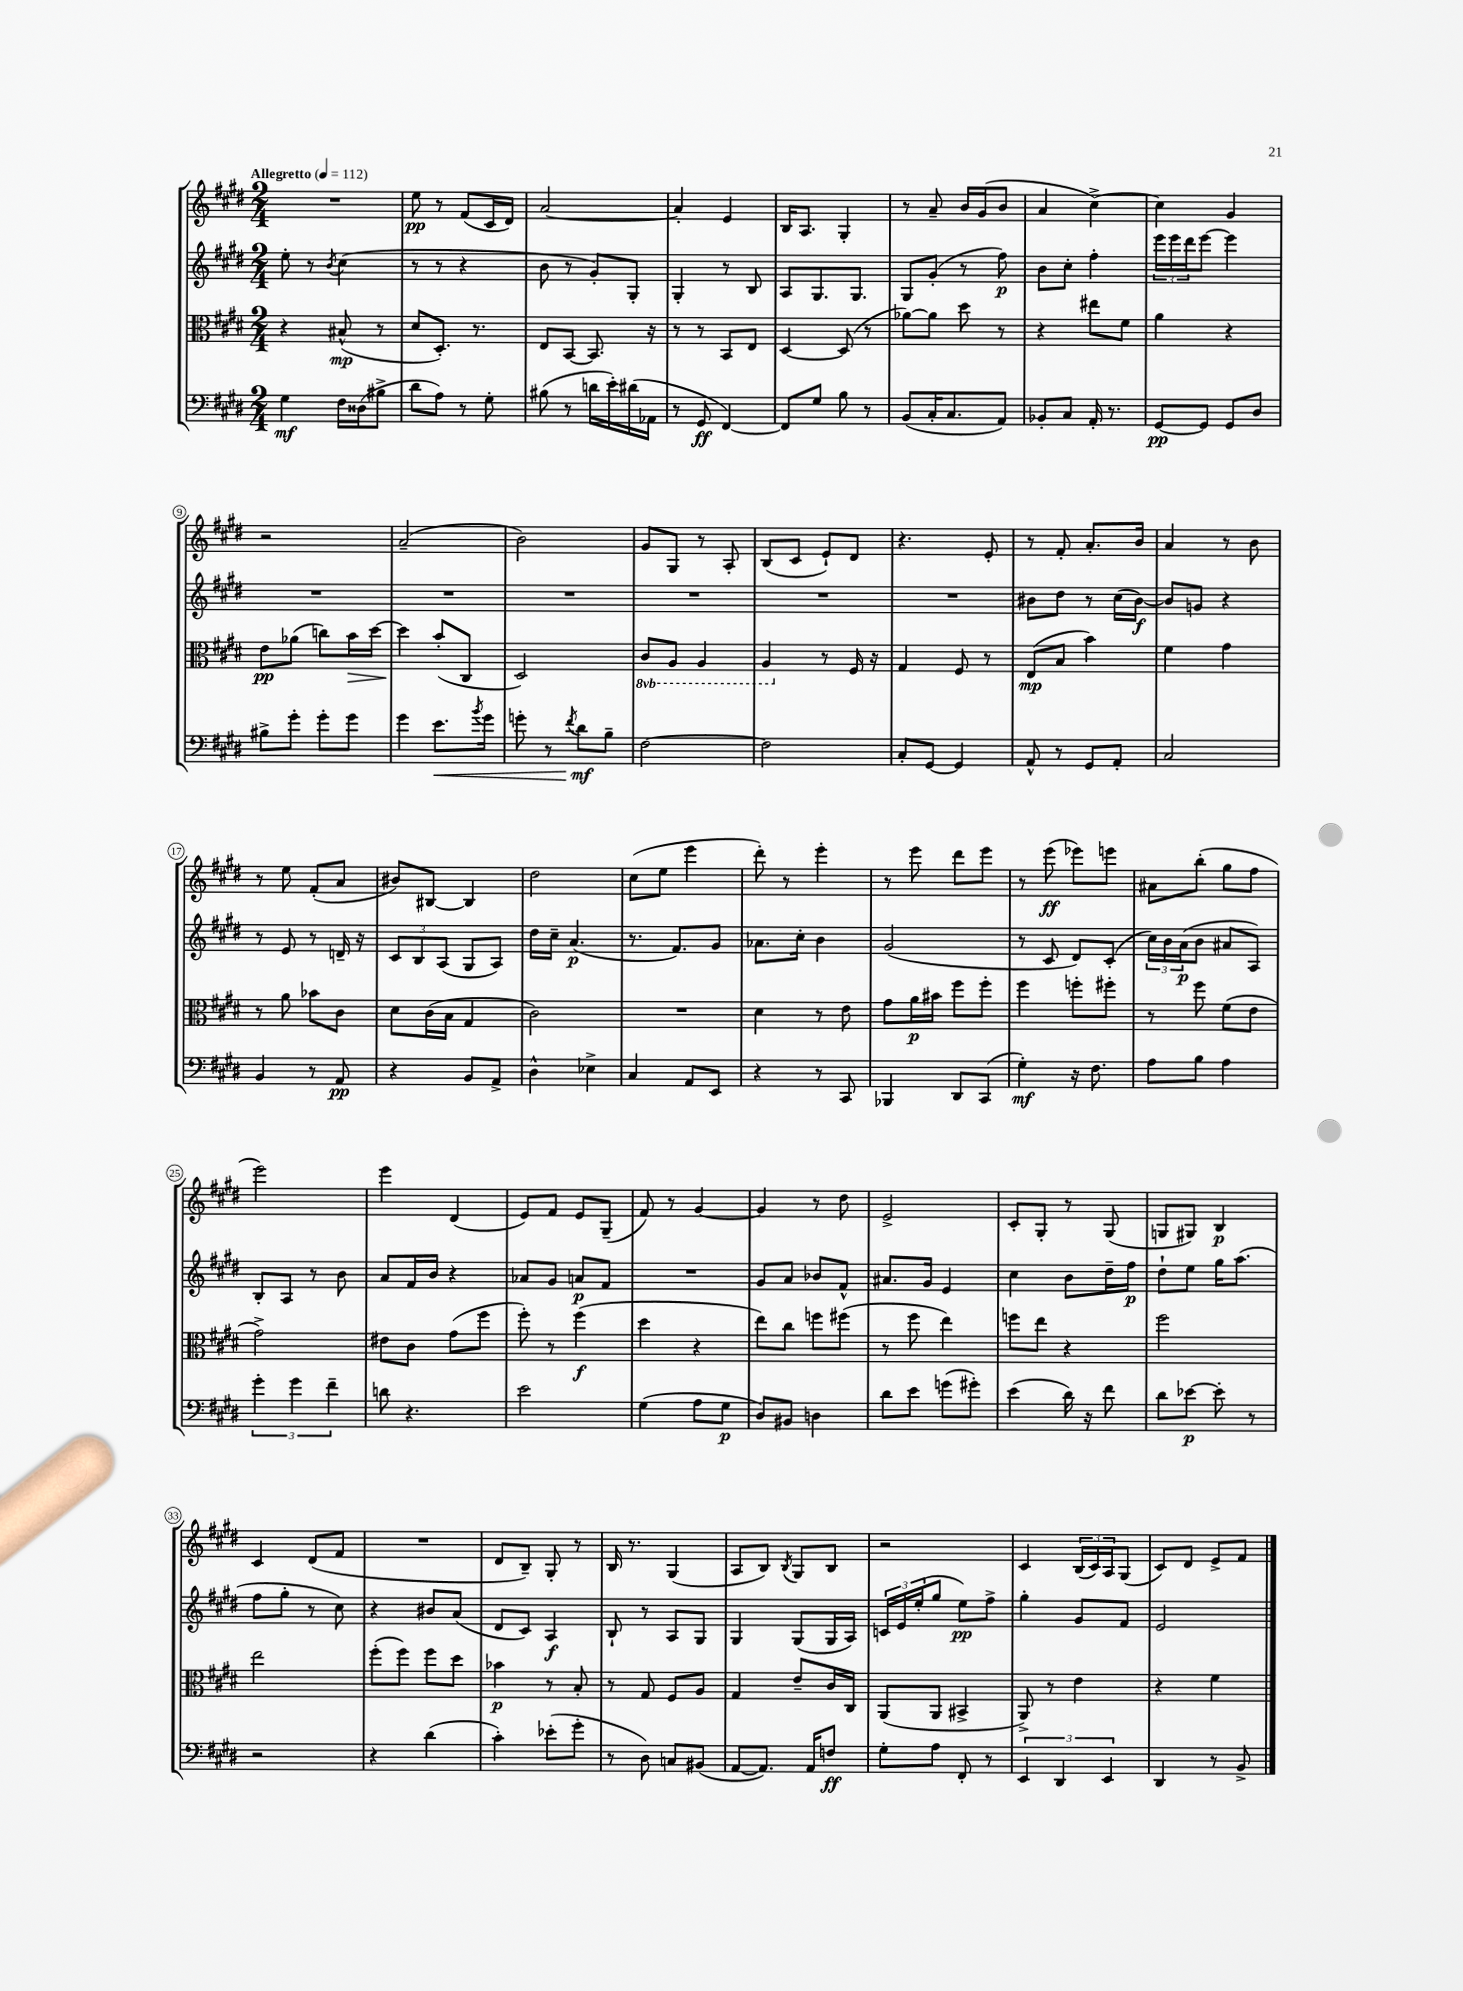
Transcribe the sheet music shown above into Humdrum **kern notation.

**kern	**kern	**kern	**kern
*staff4	*staff3	*staff2	*staff1
*clefF4	*clefC3	*clefG2	*clefG2
*k[f#c#g#d#]	*k[f#c#g#d#]	*k[f#c#g#d#]	*k[f#c#g#d#]
*M2/4	*M2/4	*M2/4	*M2/4
*MM112	*MM112	*MM112	*MM112
4G#	4r	8ee'	2r
.	.	8r	.
.	.	8qb	.
16F#	(8B#^^	(4cc#	.
(16D##	.	.	.
8B#^	8r	.	.
=	=	=	=
8d#	8d#	8r	8ee
8A)	8.D#')	8r	8r
8r	.	4r	(8f#
.	8.r	.	.
8G#'	.	.	16c#
.	.	.	16d#)
=	=	=	=
(8B#	8E	8b	[2a
8r	[8BB	8r	.
16d	8.BB]	8g#')	.
16e')	.	.	.
(16d#	.	8G#'	.
16AA-	16r	.	.
=	=	=	=
8r	8r	4G#'	4a']
8GG#	8r	.	.
[4FF#)	8BB	8r	4e
.	8E	8B	.
=	=	=	=
8FF#]	[4D#	8A	16B
.	.	.	8.A
8G#	.	8.G#	.
8B	(8D#]	.	4G#'
.	.	8.G#	.
8r	8r	.	.
=	=	=	=
(8BB	[8a-)	8G#	8r
16C#'	8a-]	(8g#'	8a~
8.C#	.	.	.
.	8dd#	8r	16b
.	.	.	(16g#
8AA)	8r	8ff#)	8b
=	=	=	=
8BB-'	4r	8b	4a
8C#	.	8cc#'	.
16AA'	8ee#	4ff#'	[4cc#^)
8.r	.	.	.
.	8f#	.	.
=	=	=	=
[8GG#	4a	24eee	4cc#]
.	.	24eee	.
.	.	24ddd#	.
8GG#]	.	[8eee	.
8GG#	4r	4eee]	4g#
8D#	.	.	.
=	=	=	=
8B#^	8e	2r	2r
8g#'	(8a-	.	.
8g#'	8cc)	.	.
8g#	16b	.	.
.	[16dd#	.	.
=	=	=	=
4g#	4dd#]	2r	(2a~
8.e	(8b'	.	.
.	8C#	.	.
8qb	.	.	.
16g#	.	.	.
=	=	=	=
8g'	2D#)	2r	2b)
8r	.	.	.
8qf#	.	.	.
8d#	.	.	.
8B~	.	.	.
=	=	=	=
[2F#	8C#	2r	8g#
.	8AA	.	8G#
.	4AA	.	8r
.	.	.	8A'
=	=	=	=
2F#]	4AA	2r	(8B
.	.	.	8c#
.	8r	.	8e`)
.	16F#	.	8d#
.	16r	.	.
=	=	=	=
8C#'	4G#	2r	4.r
[8GG#	.	.	.
4GG#]	8F#	.	.
.	8r	.	8e'
=	=	=	=
8AA^^	(8E	8b#	8r
8r	8B	8dd#	8f#'
8GG#	4b)	8r	8.a'
8AA'	.	(16cc#	.
.	.	[16b#)	16b
=	=	=	=
2C#	4f#	8b#]	4a
.	.	8g	.
.	4g#	4r	8r
.	.	.	8b
=	=	=	=
4BB	8r	8r	8r
.	8a	8e	8ee
8r	8b-	8r	(8f#'
8AA	8c#	16d~	8a
.	.	16r	.
=	=	=	=
4r	8d#	12c#	8b#)
.	.	12B	.
.	(16c#	.	[8B#
.	.	(12A	.
.	16B	.	.
8BB	4G#	8G#	4B#]
8AA^	.	8A)	.
=	=	=	=
4D#^^	2c#)	16dd#	2dd#
.	.	16cc#~	.
.	.	(4.a	.
4E-^	.	.	.
=	=	=	=
4C#	2r	8.r	(8cc#
.	.	.	8ee
.	.	8.f#)	.
8AA	.	.	4eee
8EE	.	8g#	.
=	=	=	=
4r	4d#	8.a-	8ddd#')
.	.	.	8r
.	.	16cc#'	.
8r	8r	4b	4eee'
8CC#	8e	.	.
=	=	=	=
4BBB-	8g#	(2g#	8r
.	16a	.	8eee
.	16b#	.	.
8DD#	8ff#	.	8ddd#
(8CC#	8ff#'	.	8eee
=	=	=	=
4G#')	4ff#	8r	8r
.	.	8c#	(8eee
16r	8ff'	8d#)	8eee-)
8.F#	.	.	.
.	8ff#'	(8c#'	8eee
=	=	=	=
8A	8r	24cc#)	8a#
.	.	24b	.
.	.	(24a	.
8B	8ff#	8b	(8bb'
4A	(8f#	8a#	8gg#
.	8e	8A)	8ff#
=	=	=	=
6g#'	2g#^)	8B'	2eee)
.	.	8A	.
6g#	.	.	.
.	.	8r	.
6f#~	.	.	.
.	.	8b	.
=	=	=	=
8d	8e#	8a	4eee
4.r	8c#	16f#	.
.	.	16b	.
.	(8g#	4r	(4d#
.	8ff#	.	.
=	=	=	=
2e	8ff#')	8a-	8e)
.	8r	8g#	8f#
.	(4ff#	8a	8e
.	.	8f#	(8G#~
=	=	=	=
(4G#	4dd#	2r	8f#)
.	.	.	8r
8A	4r	.	[4g#
8G#	.	.	.
=	=	=	=
8D#)	8ee)	8g#	4g#]
8BB#	8cc#	8a	.
4D	8ff	8b-	8r
.	(8ff#	8f#^^	8dd#
=	=	=	=
8d#	8r	8.a#	2e^
8e	8ff#	.	.
.	.	16g#	.
(8g	4ee)	4e	.
8g#')	.	.	.
=	=	=	=
(4e	8ff	4cc#	8c#'
.	8ee	.	8G#'
16d#)	4r	8b	8r
16r	.	.	.
8f#	.	16dd#~	(8G#
.	.	16ff#	.
=	=	=	=
8d#	2ff#	8dd#`	8G
[8e-	.	8ee	8G#)
8e-']	.	16gg#	4B
.	.	(8.aa	.
8r	.	.	.
=	=	=	=
2r	2ee	8ff#	4c#
.	.	8gg#'	.
.	.	8r	(8d#
.	.	8cc#)	8f#
=	=	=	=
4r	(8ff#'	4r	2r
.	8ff#)	.	.
(4d#	8ff#	8b#	.
.	8dd#	(8a	.
=	=	=	=
4c#')	4b-	8d#	8d#
.	.	8c#)	8B~)
(8e-'	8r	4A	8G#'
8g#'	8B'	.	8r
=	=	=	=
8r	8r	8B`	16B
.	.	.	8.r
8D#)	8G#	8r	.
8C	8F#	8A	(4G#
(8BB#	8A	8G#	.
=	=	=	=
[8AA	4G#	4G#	8A
8.AA])	.	.	8B)
.	.	.	8qB
.	8e~	(8G#	8G#
16AA	.	.	.
8F	16c#	16G#	8B
.	16C#	16A)	.
=	=	=	=
8G#'	(8AA	24c	2r
.	.	24e	.
.	.	(24ee'	.
8A	8AA	8gg#	.
8FF#'	4BB#^	8ee)	.
8r	.	8ff#^	.
=	=	=	=
6EE	8AA^)	4gg#'	4c#
.	8r	.	.
6DD#	.	.	.
.	4e	8g#	(24B
.	.	.	24c#)
6EE	.	.	24A
.	.	8f#	(8G#
=	=	=	=
4DD#	4r	2e	8c#)
.	.	.	8d#
8r	4f#	.	8e^
8BB^	.	.	8f#
==	==	==	==
*-	*-	*-	*-
